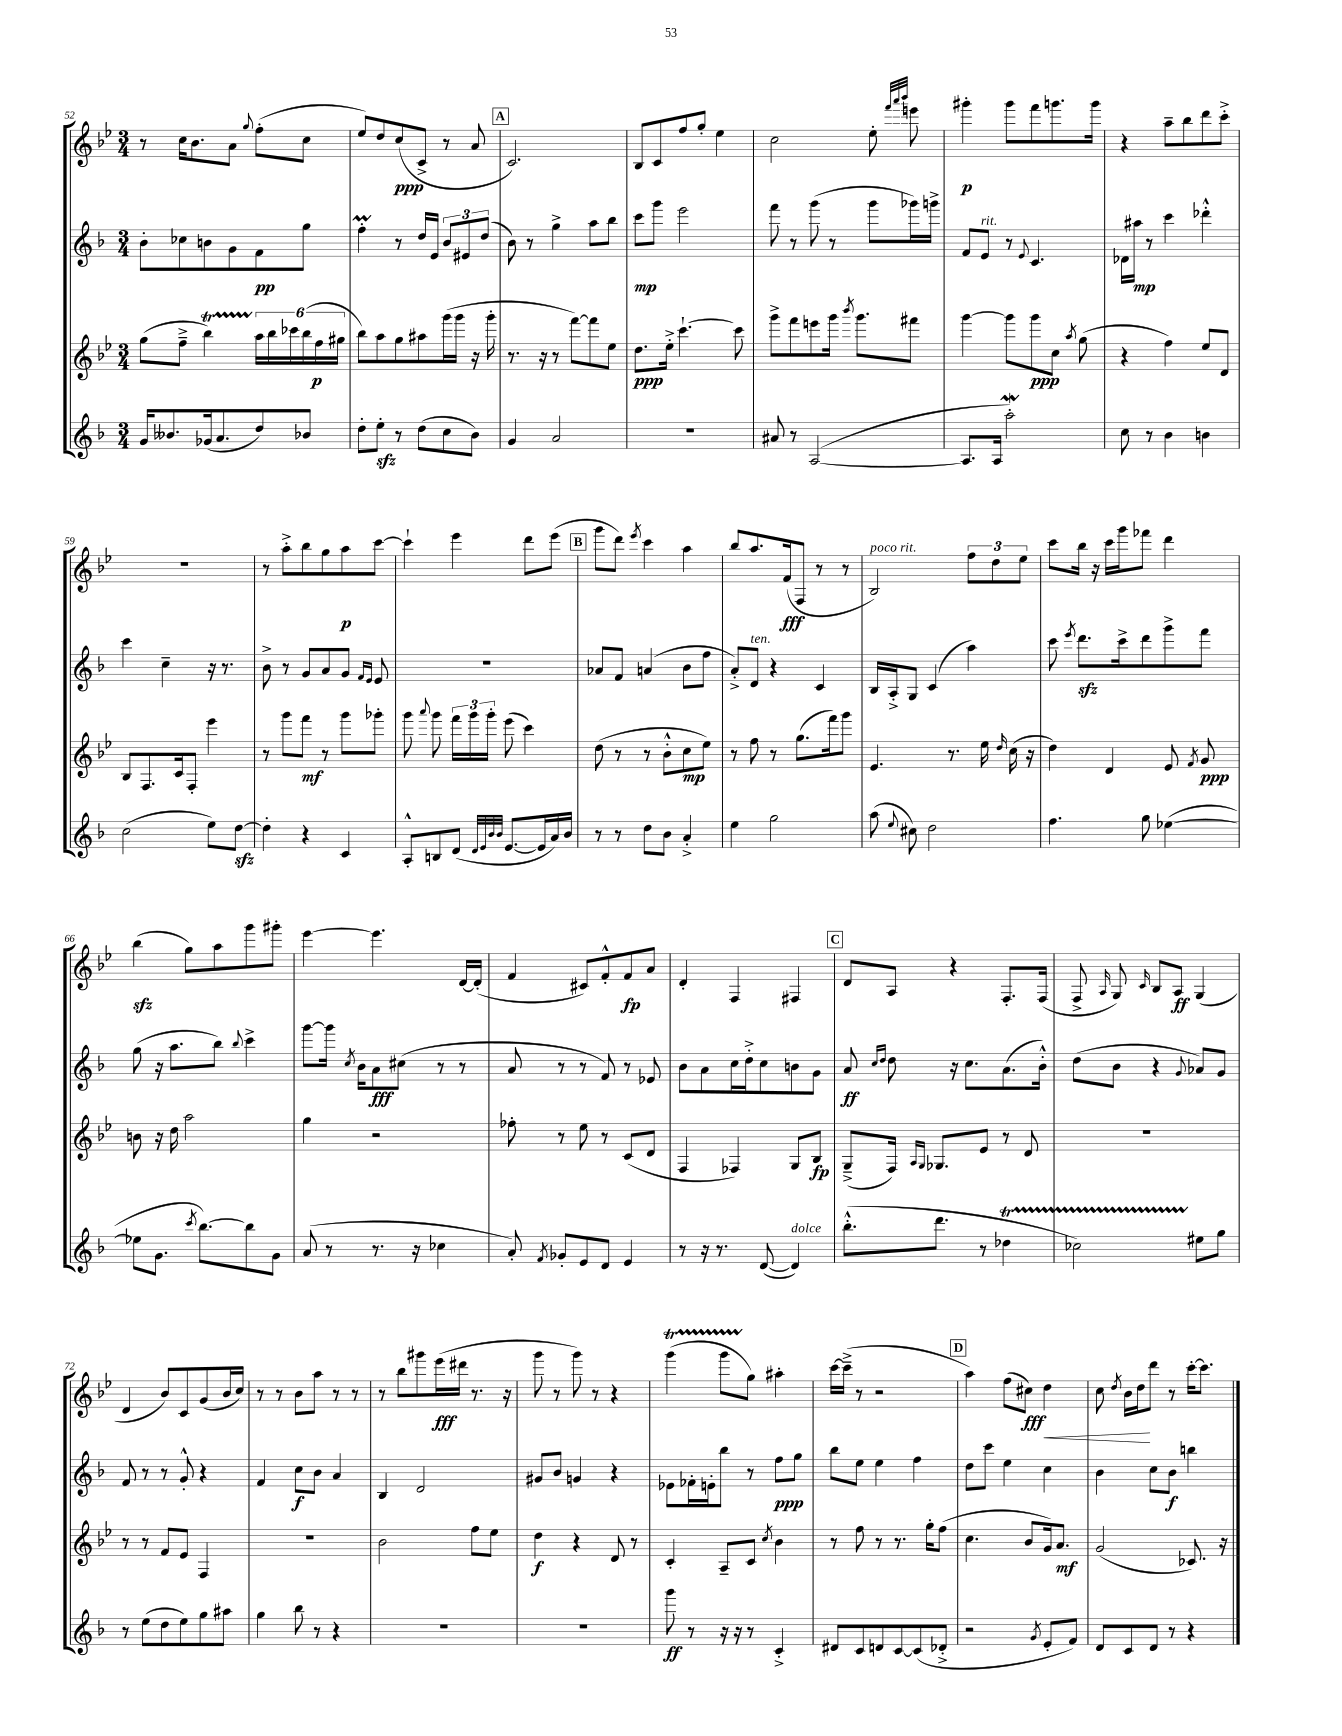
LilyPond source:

<<
\new StaffGroup <<
\new Staff = "s0" {
    \clef treble \key bes \major \numericTimeSignature \time 3/4
    \autoBeamOff r8 c''16[ bes'8. a'8] \appoggiatura { g''8 } f''8[-.( c''8] |
    ees''8[) d''8 c''8\ppp( c'8]-> r8 a'8 |
    \mark \markup { \box "A" } c'2.) |
    bes8[ c'8 f''8 g''8]-. ees''4 |
    c''2 ees''8-. \grace { f'''32[ a'''32 bes'''32] } e'''8 |
    gis'''4-.\p gis'''8[ f'''8 g'''8. g'''16] |
    r4 a''8[-- bes''8 d'''8 c'''8]-.-> |
    R2. |
    r8 a''8[-.-> bes''8 g''8 a''8\p c'''8]~ |
    c'''4-! ees'''4 d'''8[ ees'''8]( |
    \mark \markup { \box "B" } g'''8[ d'''8]) \acciaccatura { ees'''8 } c'''4 a''4 |
    bes''8[ a''8. f'16\fff( f8] r8 r8 |
    bes2^\markup { \italic "poco rit." }) \tuplet 3/2 { f''8[ d''8 ees''8] } |
    c'''8[ bes''16] r16 c'''16[ g'''16 fes'''8] d'''4 |
    bes''4\sfz( g''8[) a''8 g'''8 gis'''8]-. |
    ees'''4~ ees'''4. d'16[~ d'16]-.( |
    f'4 cis'8[) f'8-.-^ f'8\fp a'8] |
    d'4-. f4 fis4 |
    \mark \markup { \box "C" } d'8[ a8] r4 f8.[-. f16]( |
    f8-> \grace { a16 } g8) \grace { c'16 } bes8[ a8]\ff g4( |
    d'4 bes'8[) c'8 g'8( bes'16 c''16]) |
    r8 r8 bes'8[ a''8] r8 r8 |
    r8 bes''8[ gis'''8 ees'''16\fff( dis'''16] r8. r16 |
    g'''8 r8 g'''8) r8 r4 |
    g'''4\startTrillSpan( g'''8[ g''8]\stopTrillSpan) ais''4-. |
    c'''16[~ c'''16]--->( r8 r2 |
    \mark \markup { \box "D" } a''4) f''8[( cis''8]\fff) d''4\< |
    c''8 \acciaccatura { d''8 } bes'16[ d''16\! d'''8] r8 c'''16[~-. c'''8.] \bar "|." |
}
\new Staff = "s1" {
    \clef treble \key f \major \numericTimeSignature \time 3/4
    \autoBeamOff bes'8[-. ces''8 b'8 g'8 f'8\pp g''8] |
    f''4-.\prall r8 d''16[ e'16] \tuplet 3/2 { bes'8[ eis'8 d''8]( } |
    \mark \markup { \box "A" } bes'8) r8 g''4-> a''8[ bes''8] |
    c'''8[\mp g'''8] e'''2 |
    f'''8 r8 g'''8( r8 g'''8[ ges'''16) g'''16]-> |
    f'8[ e'8]^\markup { \italic "rit." } r8 \appoggiatura { e'8 } c'4. |
    des'16[ ais''16]\mp r8 c'''4 des'''4-.-^ |
    c'''4 c''4-- r16 r8. |
    bes'8-> r8 g'8[ a'8 g'8] \grace { f'16[ e'16] } e'8 |
    R2. |
    \mark \markup { \box "B" } aes'8[ f'8] a'4( bes'8[ f''8] |
    a'8[-.->) d'8]^\markup { \italic "ten." } r4 c'4 |
    bes16[ a16-.-> g8] c'4( a''4) |
    c'''8 \acciaccatura { e'''8 } d'''8.[\sfz c'''16-> d'''8 g'''8-> f'''8] |
    g''8( r16 a''8.[ bes''8]) \appoggiatura { bes''8 } c'''4-> |
    g'''8[~ g'''16] \acciaccatura { c''8 } bes'16[ a'8\fff cis''8]( r8 r8 |
    a'8 r8 r8 f'8) r8 ees'8 |
    bes'8[ a'8 c''16 d''16-.-> c''8 b'8 g'8] |
    \mark \markup { \box "C" } a'8\ff \grace { c''16[ d''16] } d''8 r16 c''8.[ a'8.( bes'16]-.-^) |
    d''8[( bes'8] r4 \appoggiatura { g'8 } aes'8[) g'8] |
    f'8 r8 r8 g'8-.-^ r4 |
    f'4 c''8[\f bes'8] a'4 |
    bes4 d'2 |
    gis'8[ bes'8] g'4 r4 |
    ees'8[ fes'16-. e'16-. bes''8] r8 f''8[\ppp g''8] |
    bes''8[ e''8] e''4 f''4 |
    \mark \markup { \box "D" } d''8[ c'''8] e''4 c''4 |
    bes'4 c''8[ bes'8]\f b''4 \bar "|." |
}
\new Staff = "s2" {
    \clef treble \key bes \major \numericTimeSignature \time 3/4
    \autoBeamOff g''8[( f''8]---> bes''4\startTrillSpan) \tuplet 6/4 { a''16[\stopTrillSpan bes''16 ces'''16 bes''16( f''16\p gis''16] } |
    bes''8[) a''8 g''8 ais''8 g'''16( g'''16] r16 g'''16-. |
    \mark \markup { \box "A" } r8. r16 r8 f'''8[~) f'''8 ees''8] |
    d''8.[\ppp ees''16]-.-> c'''4.~-! c'''8 |
    g'''8[-> f'''8 e'''8 g'''16] \acciaccatura { bes'''8 } g'''8.[ fis'''8] |
    g'''4~ g'''8[ g'''8\ppp c''8] \acciaccatura { a''8 } g''8( |
    r4 f''4) ees''8[ d'8] |
    bes8[ f8. c'16 f8]-. ees'''4 |
    r8 g'''8[ f'''8]\mf r8 g'''8[ ges'''8]-. |
    g'''8 \appoggiatura { a'''8 } g'''8 \tuplet 3/2 { f'''16[ g'''16 g'''16]-. } ees'''8( c'''4) |
    \mark \markup { \box "B" } d''8( r8 r8 bes'8[-.-^ c''8\mp ees''8]) |
    r8 f''8 r8 g''8.[( f'''16) g'''8] |
    ees'4. r8. ees''16 \grace { d''16 } c''16( r16 |
    d''4) d'4 ees'8 \acciaccatura { f'8 } g'8\ppp |
    b'8 r16 d''16 a''2 |
    g''4 r2 |
    fes''8-. r8 ees''8 r8 c'8[( d'8] |
    f4 fes4) g8[ bes8]\fp |
    \mark \markup { \box "C" } g8[--->( f16]) \grace { a16[ g16] } ges8.[ ees'8] r8 d'8 |
    R2. |
    r8 r8 f'8[ ees'8] f4 |
    R2. |
    bes'2 f''8[ ees''8] |
    d''4\f r4 d'8 r8 |
    c'4-. a8[-- c'8] \acciaccatura { c''8 } bes'4 |
    r8 f''8 r8 r8. g''16[-. f''8]( |
    \mark \markup { \box "D" } c''4. bes'8[ g'16) a'8.]\mf |
    g'2( ces'8.) r16 \bar "|." |
}
\new Staff = "s3" {
    \clef treble \key f \major \numericTimeSignature \time 3/4
    \autoBeamOff g'16[ beses'8. ges'16( a'8. d''8) bes'8] |
    d''8[-. e''8]-.\sfz r8 d''8[( c''8 bes'8]) |
    \mark \markup { \box "A" } g'4 a'2 |
    R2. |
    ais'8 r8 a2~( |
    a8.[ a16] a''2-.\mordent) |
    c''8 r8 bes'4 b'4 |
    c''2( e''8[) d''8]~\sfz |
    d''4-. r4 c'4 |
    a8[-.-^ b8 d'8]( \grace { d'32[ e'32 bes'32 bes'32] } e'8.[~ e'16 a'16) bes'16] |
    \mark \markup { \box "B" } r8 r8 d''8[ bes'8] a'4-.-> |
    e''4 g''2 |
    a''8( \appoggiatura { e''8 } cis''8) d''2 |
    f''4. g''8 ees''4~( |
    ees''8[ g'8.] \acciaccatura { c'''8 } bes''8.[~) bes''8 g'8] |
    a'8( r8 r8. r16 ces''4 |
    a'8-.) \acciaccatura { f'8 } ges'8[-. e'8 d'8] e'4 |
    r8 r16 r8. d'8~( d'4^\markup { \italic "dolce" }) |
    \mark \markup { \box "C" } bes''8.[-.-^( d'''8.] r8 des''4\startTrillSpan |
    ces''2) eis''8[\stopTrillSpan g''8] |
    r8 e''8[( d''8 e''8) g''8 ais''8] |
    g''4 bes''8 r8 r4 |
    R2. |
    R2. |
    g'''8\ff r8 r16 r16 r8 c'4-.-> |
    dis'8[ c'8 d'8 c'8~ c'8( des'8]-.-> |
    \mark \markup { \box "D" } r2 \acciaccatura { g'8 } e'8[-. f'8]) |
    d'8[ c'8 d'8] r8 r4 \bar "|." |
}
>>
>>
\layout { \context { \Score currentBarNumber = #52 } }
